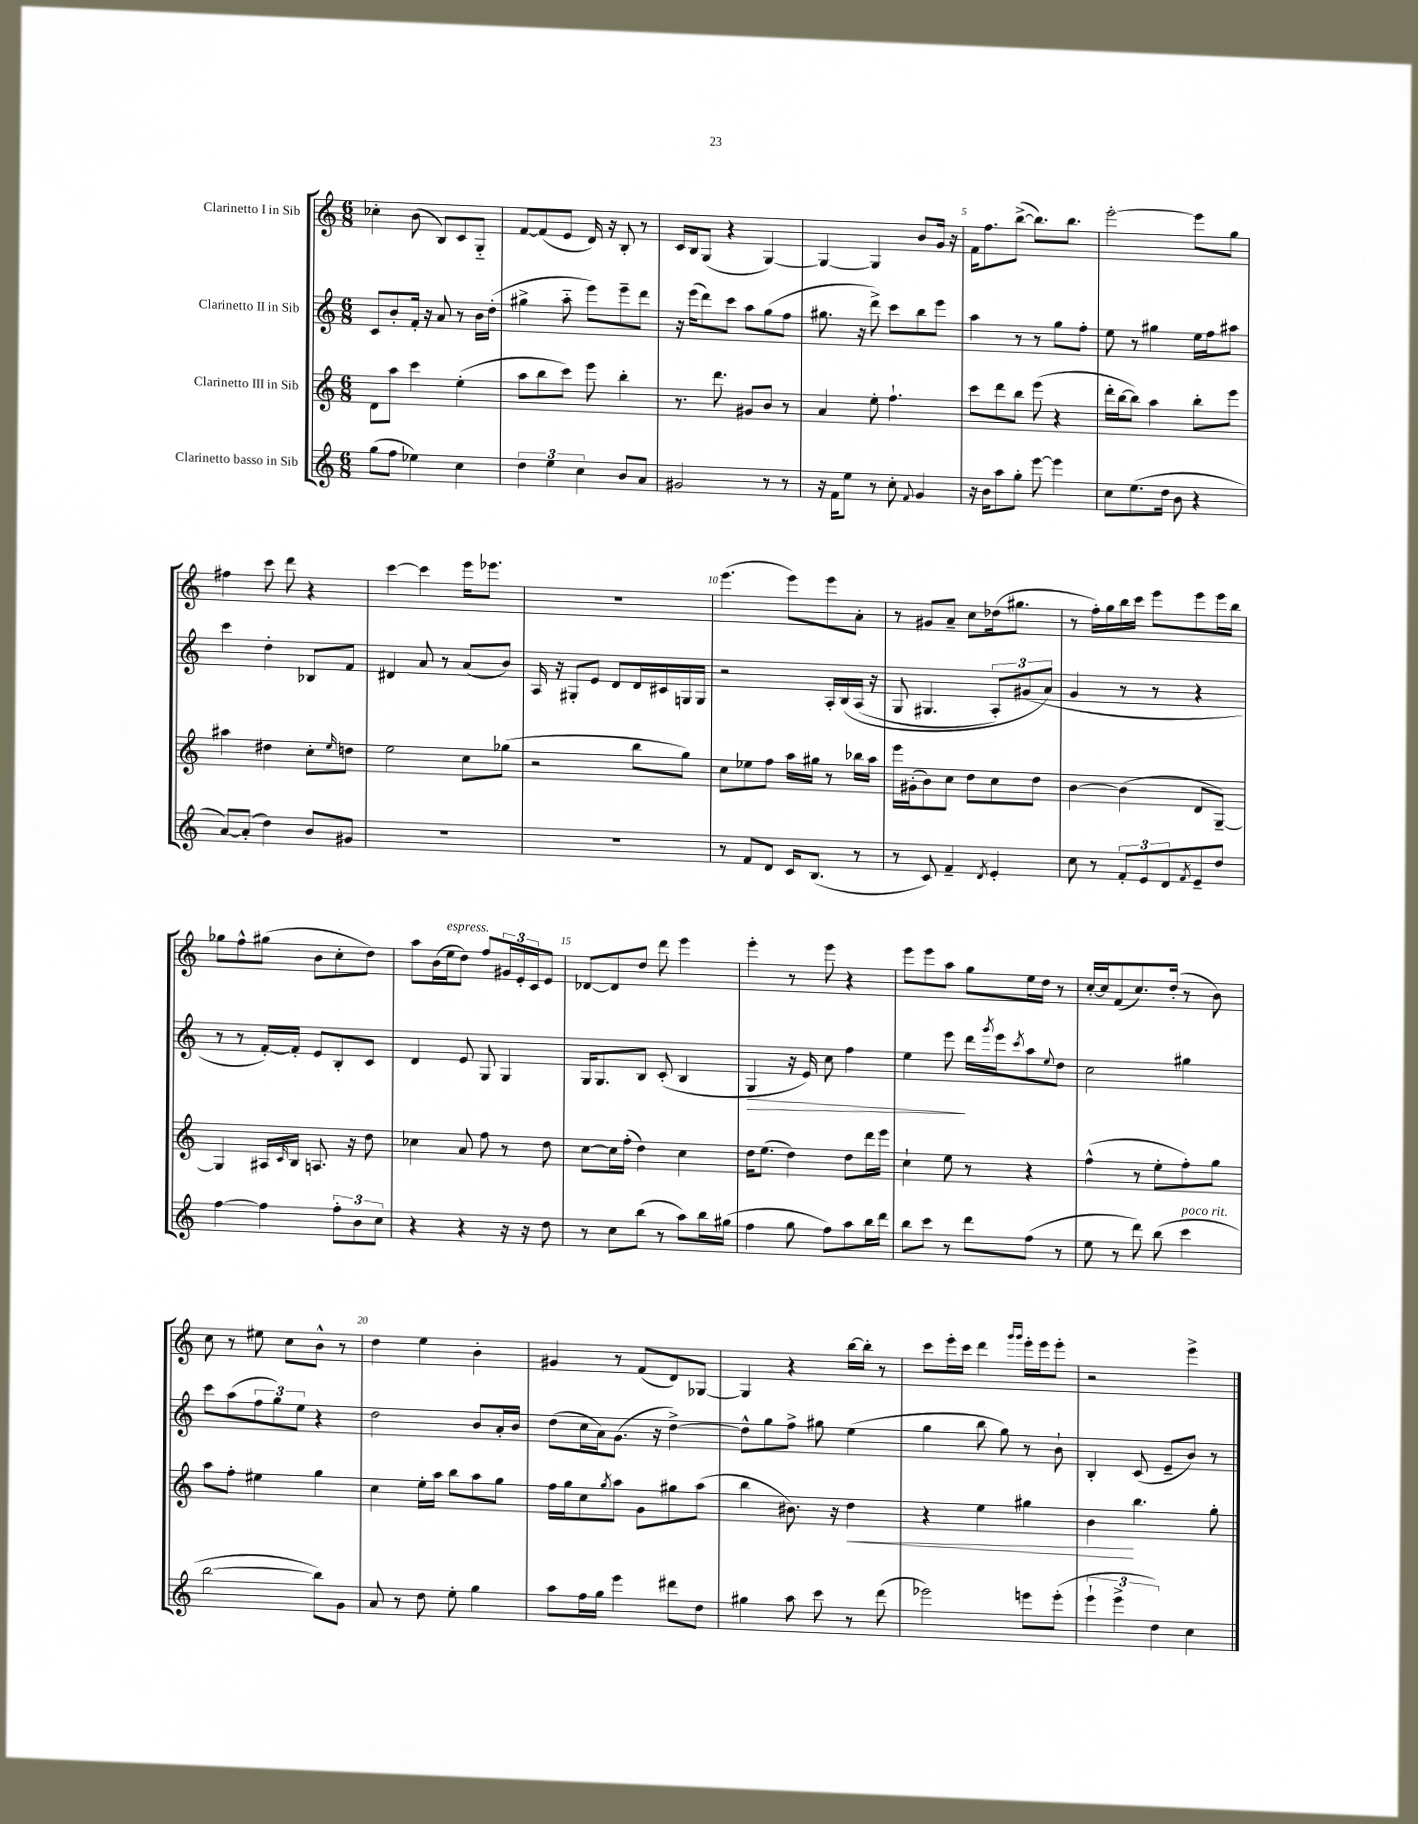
<<
\new StaffGroup <<
\new Staff = "s0" \with { instrumentName = "Clarinetto I in Sib" } {
    \clef treble \key c \major \numericTimeSignature \time 6/8
    ces''4-. b'8( b8) c'8 g8-_ |
    f'8~ f'8( e'8 d'16) r16 b8-. r8 |
    c'16 b16 g8( r4 g4~) |
    g4~ g4 b'8 g'16 r16 |
    f'16 f''8. b''8~->( b''8.) b''8. |
    e'''2~-. e'''8 g''8 |
    fis''4 c'''8 d'''8 r4 |
    c'''4~ c'''4 e'''16 ees'''8. |
    R2. |
    e'''4.( e'''8) e'''8 a'8-. |
    r8 gis'8 a'8-- c''8 des''16( gis''8. |
    r8 f''16-.) g''16 b''16 c'''16 e'''8 e'''8 e'''16 b''16 |
    ges''8 f''8-^ gis''8( b'8 c''8-. d''8) |
    a''8 b'16( e''16^\markup { \italic "espress." } d''8) f''8 \tuplet 3/2 { gis'16 e'16-. c'16 } e'8 |
    des'8~ des'8 d''8 d'''8 e'''4 |
    e'''4-. r8 e'''8 r4 |
    e'''8 e'''8 a''8 g''8 e''16 d''16 r8 |
    c''16~-. c''16 f'8( c''8.) d''16-.( r8 b'8) |
    c''8 r8 eis''8 c''8 b'8-^ r8 |
    d''4 e''4 b'4-. |
    gis'4 r8 f'8( d'8) ges8~ |
    ges4 r4 b''16~ b''16-. r8 |
    c'''8 e'''16-. c'''16 d'''4 \grace { g'''16 g'''16 } e'''16-. e'''16 e'''8-. |
    r2 e'''4-> \bar "|." |
}
\new Staff = "s1" \with { instrumentName = "Clarinetto II in Sib" } {
    \clef treble \key c \major \numericTimeSignature \time 6/8
    c'8 b'8-. f'16-. r16 a'8 r8 b'16 d''16-.( |
    gis''4-> a''8-_ e'''8) e'''8-- d'''8 |
    r16 e'''16( d'''8) c'''8 a''8 g''8( f''8 |
    gis''8. r16 d'''8->) c'''8 b''8 e'''8 |
    a''4 r8 r8 g''8 f''8-. |
    e''8 r8 gis''4 e''16 f''16 ais''8 |
    c'''4 d''4-. bes8 f'8 |
    dis'4 a'8 r8 a'8( b'8) |
    a16 r16 gis8-. e'8 d'8 d'16 cis'16 g16 g16 |
    r2 a16-. b16\( a16( r16 |
    g8 gis4. \tuplet 3/2 { a8-.) gis'8( a'8\) } |
    g'4 r8 r8 r4 |
    r8 r8 f'16~-.) f'16-. e'8 b8-. c'8 |
    d'4 e'8 g8 g4 |
    g16 g8. b8 c'8-.( b4 |
    g4\> r16 e'16) c''8 f''4 |
    e''4 e'''8\! d'''16 \acciaccatura { g'''8 } e'''16 \acciaccatura { c'''8 } a''8 \appoggiatura { e''8 } d''8 |
    c''2 gis''4 |
    c'''8 a''8( \tuplet 3/2 { f''8 g''8) e''8 } r4 |
    d''2 b'8 a'16-. b'16 |
    d''8( c''16 a'16) g'8.( r16 d''4~->) |
    d''8-^ g''8 f''8-> gis''8 e''4( |
    g''4 b''8 g''8) r8 b'8-! |
    b4-. c'8( e'8-- b'8) r8 \bar "|." |
}
\new Staff = "s2" \with { instrumentName = "Clarinetto III in Sib" } {
    \clef treble \key c \major \numericTimeSignature \time 6/8
    d'8 a''8 c'''4 e''4-.( |
    a''8 b''8 c'''8) e'''8 b''4-. |
    r8. d'''8. gis'8 b'8 r8 |
    a'4 e''8-. f''4.-! |
    c'''8 d'''8 b''8 e'''8( r4 |
    d'''16-. b''16~ b''8) a''4 b''8-. e'''8 |
    ais''4 dis''4 c''8-. \grace { e''16 } d''8 |
    e''2 c''8 ges''8( |
    r2 b''8 g''8) |
    c''8 ees''8 f''8 a''16 gis''16 r8 bes''16 a''16 |
    e'''16 gis'16-.( b'8) c''8 d''8 c''8 d''8 |
    b'4~ b'4( d'8 g8~--) |
    g4 ais16 \grace { c'16 } b16 a8. r16 d''8 |
    ces''4 a'8 f''8 r8 d''8 |
    c''8~ c''16 f''16-.( d''4) c''4 |
    d''16 e''8.( d''4) d''8 d'''16 e'''16 |
    c''4-! e''8 r8 r4 |
    f''4-^( r8 e''8-. f''8-.) g''8 |
    a''8 f''8-. eis''4 g''4 |
    c''4 e''16-. a''16 b''8 a''8 g''8 |
    f''16 g''16 c''8 \acciaccatura { g''8 } a''8 g'8 gis''8 a''8( |
    b''4 bis'8.) r16 d''4\< |
    r4 e''4 gis''4 |
    b'4\! b''4. g''8-. \bar "|." |
}
\new Staff = "s3" \with { instrumentName = "Clarinetto basso in Sib" } {
    \clef treble \key c \major \numericTimeSignature \time 6/8
    g''8( f''8 ees''4) c''4 |
    \tuplet 3/2 { d''4 e''4 c''4 } b'8 a'8 |
    gis'2 r8 r8 |
    r16 f'16 e''8 r8 c''8-. \appoggiatura { f'8 } g'4 |
    r16 b'16 a''8 g''8-. e'''8~ e'''4 |
    c''8 e''8.( d''16 b'8 r4 |
    a'8~) a'8-.( d''4) b'8 gis'8 |
    R2. |
    R2. |
    r8 f'8 d'8 c'16 b8.( r8 |
    r8 c'8) f'4-- \acciaccatura { d'8 } e'4-. |
    c''8 r8 \tuplet 3/2 { f'8-. e'8 d'8 } \acciaccatura { f'8 } e'8-- d''8 |
    f''4~ f''4 \tuplet 3/2 { f''8-. b'8 c''8 } |
    r4 r4 r16 r16 d''8 |
    r8 c''8 b''8( r8 a''8) b''16 gis''16( |
    f''4 g''8 f''8) a''8 b''16 d'''16 |
    b''8 c'''8 r8 d'''8 f''8( r8 |
    e''8 r8 d'''8) b''8( c'''4^\markup { \italic "poco rit." } |
    b''2~ b''8) g'8 |
    a'8 r8 d''8 e''8-. g''4 |
    a''8 f''16 g''16 e'''4 dis'''8 d''8 |
    gis''4 a''8 c'''8 r8 d'''8( |
    ees'''2) e'''8 e'''8-.( |
    \tuplet 3/2 { e'''4-! e'''4-> d''4) } c''4 \bar "|." |
}
>>
>>
\layout { \context { \Score \override BarNumber.break-visibility = ##(#f #t #t) barNumberVisibility = #(every-nth-bar-number-visible 5) } }
